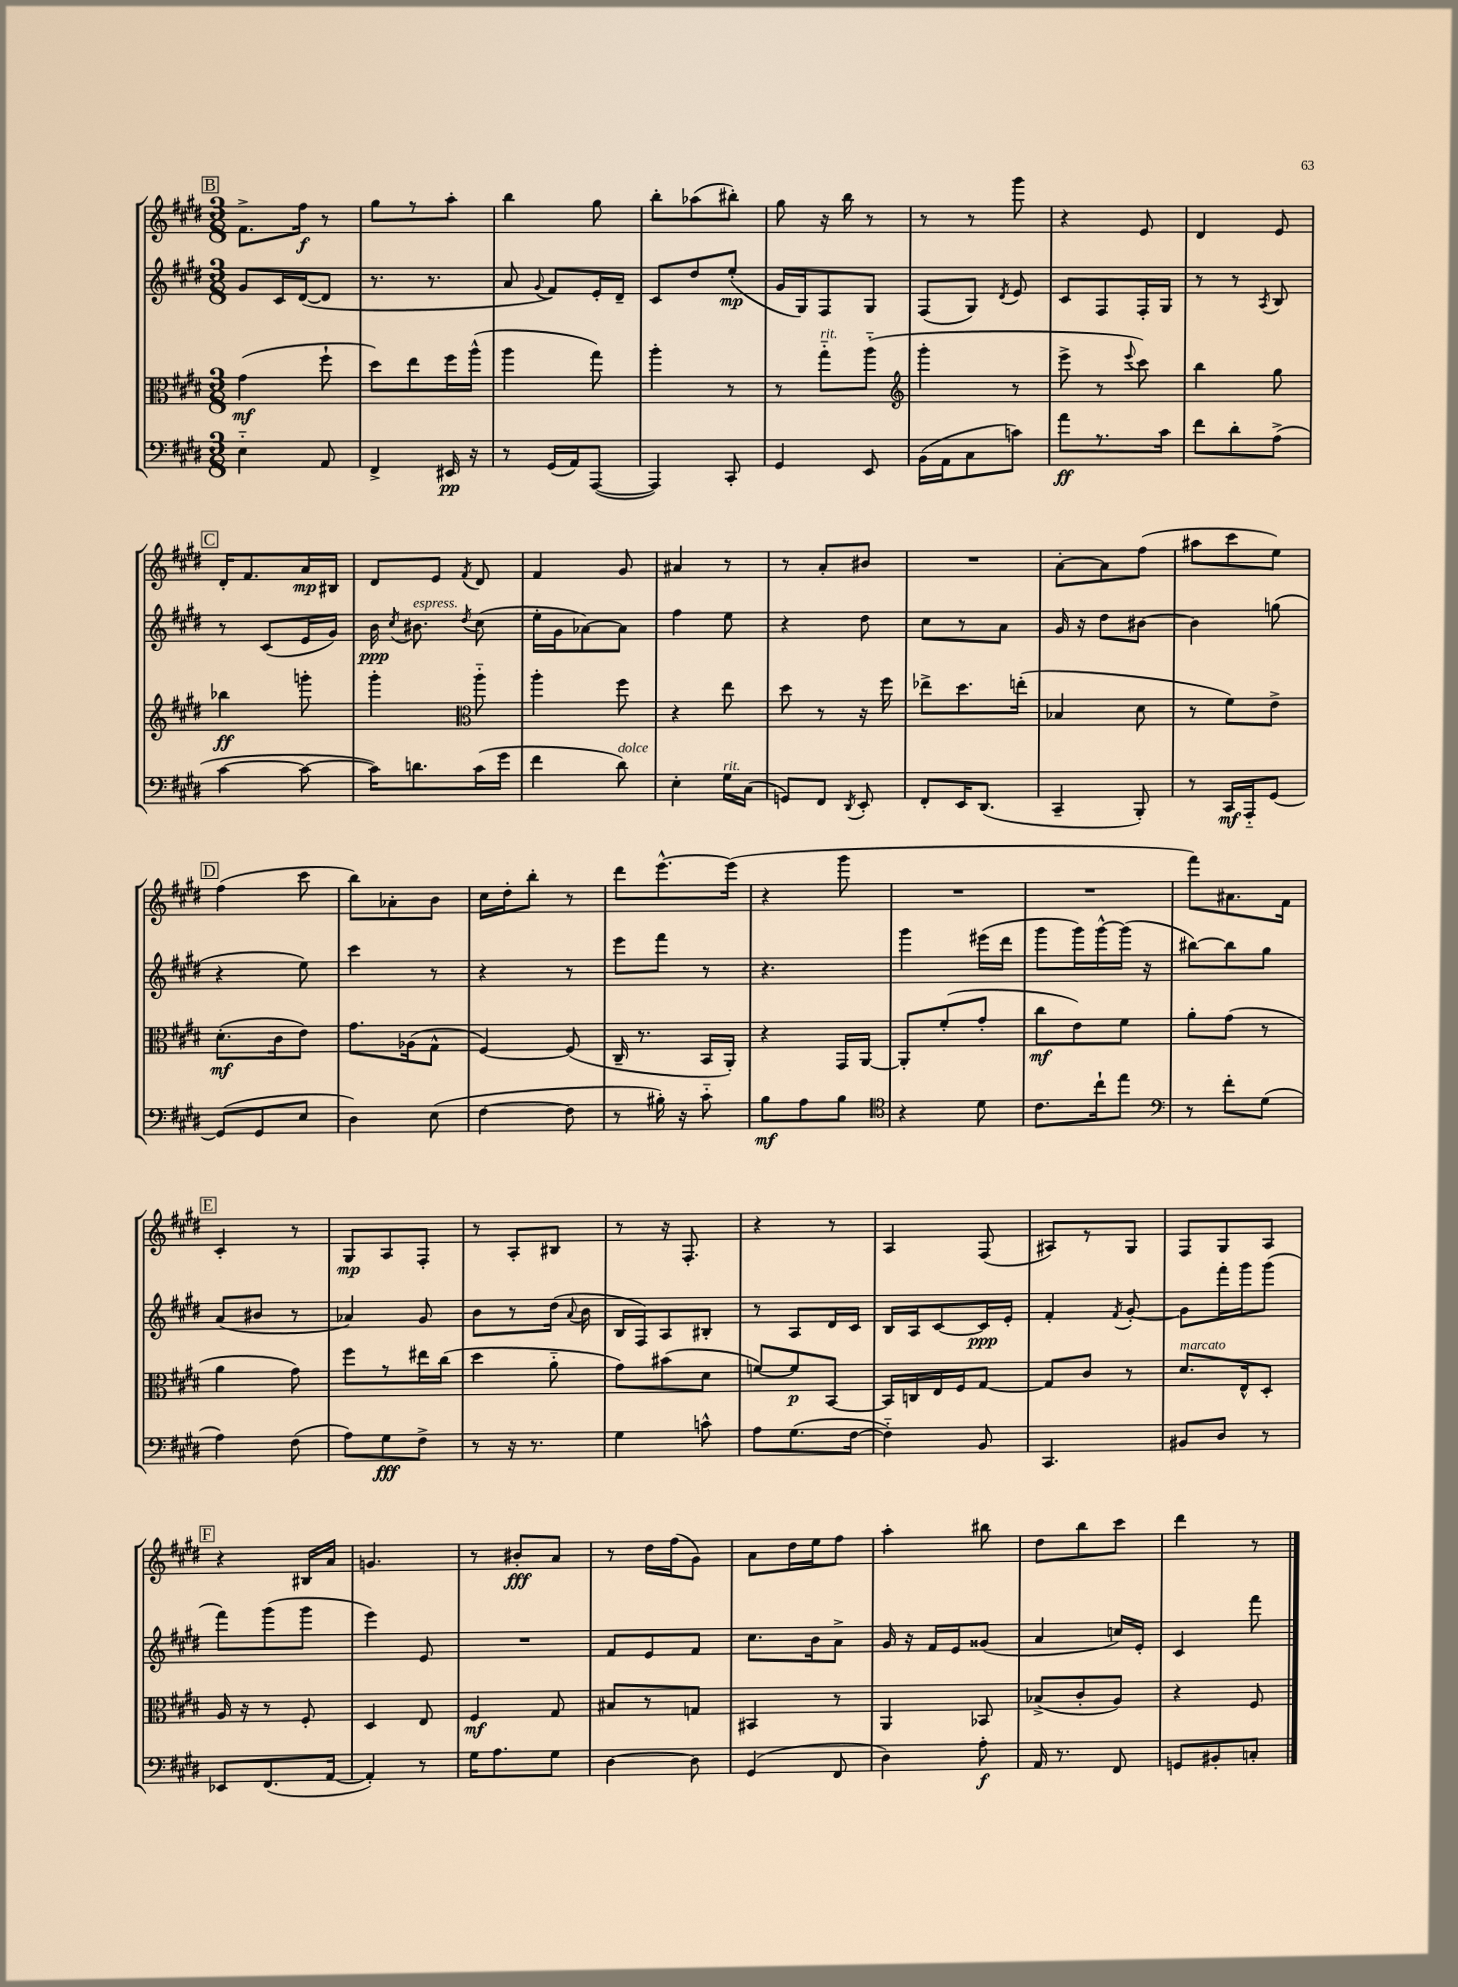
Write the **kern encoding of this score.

**kern	**kern	**kern	**kern
*staff4	*staff3	*staff2	*staff1
*clefF4	*clefC3	*clefG2	*clefG2
*k[f#c#g#d#]	*k[f#c#g#d#]	*k[f#c#g#d#]	*k[f#c#g#d#]
*M3/8	*M3/8	*M3/8	*M3/8
4E'~	(4g#	8g#	8.f#^
.	.	16c#	.
.	.	([16d#	16ff#
8AA	8ff#`	8d#]	8r
=	=	=	=
4FF#^	8dd#)	8.r	8gg#
.	8ee	.	8r
.	.	8.r	.
16EE#	16ff#	.	8aa'
16r	(16aa^^	.	.
=	=	=	=
8r	4aa	8a	4bb
.	.	8qqg#	.
(16GG#	.	8f#)	.
16AA)	.	.	.
([8AAA	8gg#)	16e'	8gg#
.	.	16d#~	.
=	=	=	=
4AAA])	4aa'	8c#	8bb'
.	.	8dd#	(8aa-
8CC#'	8r	(8ee'	8bb#')
=	=	=	=
4GG#	8r	16g#	8gg#
.	.	16G#)	.
.	8gg#'~	8F#	16r
.	.	.	16bb
8EE	(8aa'~	8G#	8r
=	=	=	=
*	*clefG2	*	*
(16BB	4ggg#'	(8F#	8r
16AA	.	.	.
8C#	.	8G#)	8r
.	.	8qd#	.
8c)	8r	8e	8ggg#
=	=	=	=
8a	8eee^	8c#	4r
8.r	8r	8F#	.
.	8qqeee	.	.
.	8ccc#)	16F#'	8e
16c#	.	16G#	.
=	=	=	=
8f#	4bb	8r	4d#
8d#'	.	8r	.
.	.	8qA	.
(8A^	8gg#	8B	8e
=	=	=	=
[4c#	4bb-	8r	16d#'
.	.	.	8.f#
.	.	(8c#	.
8c#_	8ggg'	16e	16a
.	.	16g#)	16B#
=	=	=	=
16c#])	4ggg#'	16b	8d#
.	.	8qcc#	.
8.d	.	8.b#	.
.	.	.	8e
*	*clefC3	*	*
.	.	8qdd#	8qf#
(16c#	8aa'~	(8cc#	8d#
16g#	.	.	.
=	=	=	=
4f#	4aa'	16ee'	4f#
.	.	16g#	.
.	.	[8a-)	.
8d#)	8ff#	8a-]	8g#
=	=	=	=
4E'	4r	4ff#	4a#
16G#	8ee	8ee	8r
(16C#	.	.	.
=	=	=	=
8GG)	8dd#	4r	8r
8FF#	8r	.	8a'
8qDD#	.	.	.
8EE'	16r	8dd#	8b#
.	16ff#	.	.
=	=	=	=
8FF#'	8ee-^	8cc#	4.r
16EE	8.dd#	8r	.
(8.DD#	.	.	.
.	.	8a	.
.	(16ee'	.	.
=	=	=	=
4CC#~	4B-	16g#	[8a'
.	.	16r	.
.	.	8dd#	8a]
8BBB')	8d#	[8b#	(8ff#
=	=	=	=
8r	8r	4b#]	8aa#
16CC#	8f#)	.	8ccc#
16AAA'~	.	.	.
[8GG#	8e^	(8gg	8ee)
=	=	=	=
(8GG#]	(8.d#'	4r	(4ff#
8GG#	.	.	.
.	16c#	.	.
8E	8e)	8ee)	8ccc#
=	=	=	=
4D#)	8.g#	4ccc#	8bb)
.	.	.	8a-'
.	(16A-	.	.
(8E	8G#^^	8r	8b
=	=	=	=
[4F#	[4F#)	4r	16cc#
.	.	.	16dd#'
.	.	.	8bb'
8F#]	(8F#]	8r	8r
=	=	=	=
8r	16C#~	8eee	8ddd#
.	8.r	.	.
16B#')	.	8fff#	[8.eee^^
16r	.	.	.
8c#'~	16BB	8r	.
.	16AA')	.	(16eee]
=	=	=	=
8B	4r	4.r	4r
8A	.	.	.
8B	16GG#	.	8ggg#
.	[16AA	.	.
=	=	=	=
*clefC4	*	*	*
4r	8AA']	4ggg#	4.r
.	(8f#'	.	.
8d#	8g#'	(16eee#	.
.	.	16ddd#	.
=	=	=	=
8.c#	8cc#	8ggg#	4.r
.	8e)	16ggg#)	.
16cc#`	.	[16ggg#^^	.
8ee	8f#	(16ggg#]	.
.	.	16r	.
=	=	=	=
*clefF4	*	*	*
8r	8a'	[8bb#)	8fff#)
8f#'	(8g#	8bb#]	8.a#
(8G#	8r	8gg#	.
.	.	.	16f#
=	=	=	=
4A)	4a	(8a	4c#'
.	.	8b#	.
(8F#	8g#)	8r	8r
=	=	=	=
8A)	8ff#	4a-)	8G#
8G#	8r	.	8A
8F#^	16ee#	8g#	8F#'
.	(16cc#	.	.
=	=	=	=
8r	4dd#	8b	8r
16r	.	8r	8A'
8.r	.	.	.
.	8a'~	(16dd#	8B#
.	.	8qqa	.
.	.	16b	.
=	=	=	=
4G#	8g#)	16B	8r
.	.	16F#)	.
.	(8b#	8A	16r
.	.	.	8.F#'
8c^^	8d#	8B#'	.
=	=	=	=
8A	[8f)	8r	4r
(8.G#	8f]	8A	.
.	[8BB	16d#	8r
[16F#	.	16c#	.
=	=	=	=
4F#'~])	16BB]	16B	4A
.	16C	16A	.
.	16E	[8c#	.
.	16F#	.	.
8BB	[8G#	16c#]	(8F#
.	.	16e'	.
=	=	=	=
4.CC#	8G#]	4f#'	8A#)
.	8c#	.	8r
.	.	8qf#	.
.	8r	[8g#'	8G#
=	=	=	=
8BB#	8.d#	8g#]	8F#
8D#	.	16fff#'	8G#
.	16E^^	16ggg#	.
8r	8D#'	(8ggg#	8A
=	=	=	=
8EE-	16A	8fff#)	4r
.	16r	.	.
(8.FF#	8r	(8ggg#	.
.	8F#'	8ggg#	16B#
[16AA	.	.	16a
=	=	=	=
4AA'])	4D#	4eee)	4.g
8r	8E	8e	.
=	=	=	=
16G#	4F#	4.r	8r
8.A	.	.	.
.	.	.	8b#'
8G#	8G#	.	8a
=	=	=	=
[4D#	8B#	8f#	8r
.	8r	8e	16dd#
.	.	.	(16ff#
8D#]	8G	8f#	8g#)
=	=	=	=
(4GG#	4BB#	8.cc#	8a
.	.	.	16dd#
.	.	16b	16ee
8FF#	8r	8a^	8ff#
=	=	=	=
4D#)	4AA	16g#	4aa'
.	.	16r	.
.	.	16f#	.
.	.	16e	.
8A'	8BB-	(8g##	8bb#
=	=	=	=
16AA	(8B-^	4a	8dd#
8.r	.	.	.
.	8c#'	.	8bb
8FF#	8A)	16cc)	8ccc#
.	.	16e'	.
=	=	=	=
8GG	4r	4c#	4ddd#
8BB#'	.	.	.
8C'	8F#	8fff#	8r
==	==	==	==
*-	*-	*-	*-
